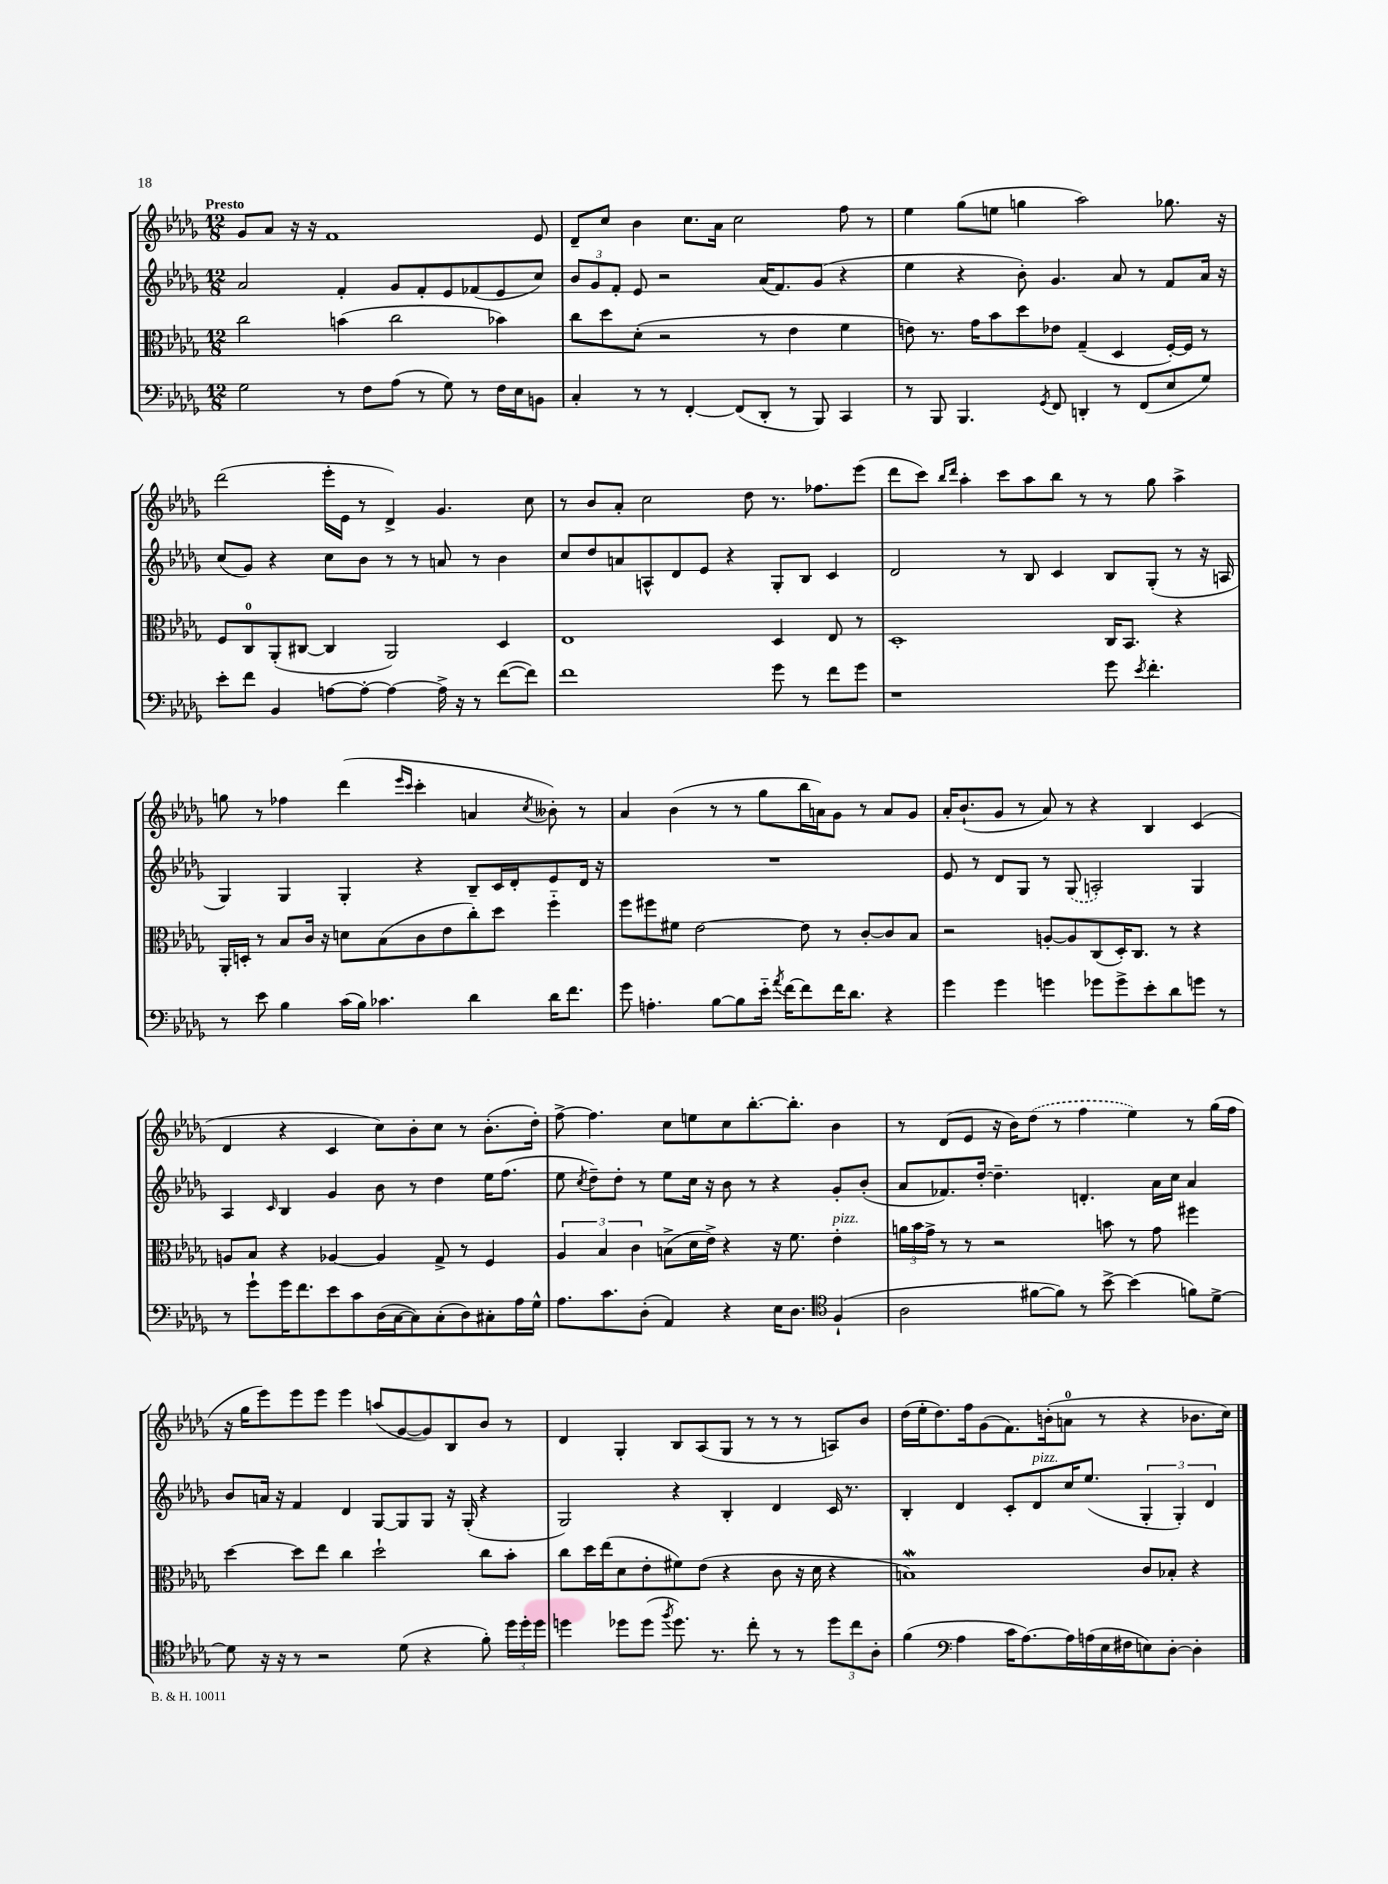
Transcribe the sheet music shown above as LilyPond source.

<<
\new StaffGroup <<
\new Staff = "s0" {
    \clef treble \key des \major \numericTimeSignature \time 12/8 \tempo "Presto"
    \autoBeamOff ges'8[ aes'8] r16 r16 f'1 ees'8 |
    des'8[-- c''8] bes'4 c''8.[ aes'16] c''2 f''8 r8 |
    ees''4 ges''8[( e''8] g''4 aes''2) ges''8. r16 |
    des'''2( ees'''16[-. ees'16] r8 des'4->) ges'4. c''8 |
    r8 bes'8[ aes'8]-. c''2 des''8 r8. fes''8.[ ees'''8]( |
    des'''8[ c'''8]) \grace { bes''16[ des'''16] } aes''4-. c'''8[ aes''8 bes''8] r8 r8 ges''8 aes''4-> |
    g''8 r8 fes''4 des'''4( \grace { ees'''16[ c'''16] } c'''4-. a'4 \acciaccatura { c''8 } beses'8-.) r8 |
    aes'4 bes'4( r8 r8 ges''8[ bes''16 a'16) ges'8] r8 a'8[ ges'8] |
    aes'16[-. bes'8.-!( ges'8] r8 aes'8) r8 r4 bes4 c'4( |
    des'4 r4 c'4 c''8[) bes'8-. c''8] r8 bes'8.[-.( des''16]-.) |
    f''8~-> f''4. c''8[ e''8 c''8 bes''8.~-. bes''8.]-. bes'4 |
    r8 des'8[( ees'8] r16 bes'16[) \once \slurDashed des''8]( r8 f''4 ees''4) r8 ges''16[( f''16] |
    r16 ges''16[ ees'''8) ees'''8 ees'''8] ees'''4 a''8[( ges'8~ ges'8) bes8 bes'8] r8 |
    des'4 ges4-. bes8[ aes8( ges8] r8 r8 r8 a8[) bes'8] |
    des''16[( ees''16-. des''8.) f''16 ges'8( f'8.) b'16-.( a'8]-0 r8 r4 bes'8.[ c''16]) \bar "|." |
}
\new Staff = "s1" {
    \clef treble \key des \major \numericTimeSignature \time 12/8
    \autoBeamOff aes'2 f'4-. ges'8[ f'8-. ees'8 fes'8( ees'8 c''8]) |
    \tuplet 3/2 { bes'8[ ges'8 f'8]-. } ees'8 r2 aes'16[( f'8.) ges'8]( r4 |
    ees''4 r4 bes'8-.) ges'4. aes'8 r8 f'8[ aes'16] r16 |
    c''8[( ges'8]) r4 c''8[ bes'8] r8 r8 a'8 r8 bes'4 |
    c''8[ des''8 a'8 a8-^ des'8 ees'8] r4 ges8[-. bes8] c'4 |
    des'2 r8 bes8 c'4 bes8[ ges8]-.( r8 r16 a16 |
    ges4) ges4 ges4-. r4 bes8[-- c'16 des'16-. ees'8 des'16] r16 |
    R1. |
    ees'8 r8 des'8[ ges8] r8 \once \slurDashed ges8( a2-.) ges4 |
    aes4 \grace { c'16 } bes4 ges'4 bes'8 r8 des''4 ees''16[ f''8.]( |
    ees''8 \acciaccatura { c''8 } des''8[--) des''8]-. r8 ees''8[ c''16] r16 bes'8 r8 r4 ges'8[-. bes'8]-.( |
    aes'8[ fes'8.) des''16]~-. des''4.-- d'4.-. aes'16[ c''16] aes'4 |
    bes'8[ a'16] r16 f'4 des'4 ges8[~ ges8 ges8] r16 ges16-.( r4 |
    ges2) r4 bes4-. des'4 c'16 r8. |
    bes4-. des'4 c'8[-. des'8^\markup { \italic "pizz." } c''16 ees''8.]( \tuplet 3/2 { ges4-. ges4-.) des'4 } \bar "|." |
}
\new Staff = "s2" {
    \clef alto \key des \major \numericTimeSignature \time 12/8
    \autoBeamOff c''2 b'4( c''2 bes'4) |
    c''8[ des''8 des'8]-.( r2 r8 ees'4 f'4 |
    e'8) r8. ges'16[ bes'8 des''8 ees'8] ges4--( des4 f16[~-.) f16] r8 |
    f8[ c8-0 aes,8-.( cis8]~ cis4 aes,2) des4 |
    ees1 des4 ees8 r8 |
    des1-. c16[ bes,8.] r4 |
    aes,16[-. d16]-. r8 bes8[ c'16] r16 d'8[ bes8( c'8 ees'8 c''8-.) des''8] f''4-_ |
    f''8[ fis''8 fis'8] ees'2~ ees'8 r8 c'8[~-. c'8 bes8] |
    r2 a8[~-. a8 c8( des16-.) c8.] r8 r4 |
    a8[ bes8] r4 aes4~ aes4 ges8-> r8 f4 |
    \tuplet 3/2 { aes4 bes4 c'4 } b8[->( des'16 ees'16]->) r4 r16 f'8. ees'4-.^\markup { \italic "pizz." } |
    \tuplet 3/2 { a'16[ bes'16 ges'16]-> } r8 r8 r2 b'8 r8 ges'8 fis''4 |
    des''4~ des''8[ ees''8] c''4 des''2-! c''8[ bes'8]-. |
    c''8[ des''16 ees''16( des'8 ees'8-. fis'8) ees'8]( r4 c'8 r16 des'16 r4 |
    b1\mordent) c'8[ bes8]-. r4 \bar "|." |
}
\new Staff = "s3" {
    \clef bass \key des \major \numericTimeSignature \time 12/8
    \autoBeamOff ges2 r8 f8[ aes8]( r8 ges8) r8 f16[ ees16 b,8] |
    c4-. r8 r8 f,4~-. f,8[( des,8]-. r8 bes,,8) c,4 |
    r8 bes,,8 bes,,4. \acciaccatura { ges,8 } f,8 d,4-. r8 f,8[( ees8 ges8]) |
    ees'8[-. f'8] bes,4 a8[~ a8]~-. a4~ a16-> r16 r8 f'8[~( f'8]) |
    f'1 ges'8 r8 f'8[ ges'8] |
    r1 ges'8 \acciaccatura { ees'8 } f'4.-. |
    r8 ees'8 bes4 c'16[( bes16]) ces'4. des'4 des'16[ f'8.] |
    ges'8 a4.-. bes8[~ bes8 ees'16]-_ \acciaccatura { aes'8 } f'16[~ f'8 f'16 des'8.] r4 |
    ges'4 ges'4 g'4 ges'8[ ges'8-> ees'8-. des'8 g'8] r8 |
    r8 ges'8[-! ges'16 f'8. ees'8 c'8 des16( c16~ c8) c8-.( des8) cis8-. aes16 ges16]-^ |
    aes8.[ c'8. des8]-.( aes,4) r4 ees16[ des8.] \clef tenor f4-!( |
    aes2 fis'8[~ fis'8]) r8 bes'8~-> bes'4( f'8[) des'8]~-> |
    des'8 r16 r16 r8 r2 des'8( r4 f'8-.) \tuplet 3/2 { des''16[ des''16-. des''16] } |
    d''4 des''8[ des''8]( \acciaccatura { f''8 } des''8.) r8. c''8-. r8 r8 \tuplet 3/2 { des''8[ c''8 aes8]-. } |
    f'4( \clef bass aes4 c'16[ aes8.~) aes16 a16( ees16 fis16 e8) des8]~-. des4-. \bar "|." |
}
>>
>>
\layout { \context { \Score \remove "Bar_number_engraver" } }
